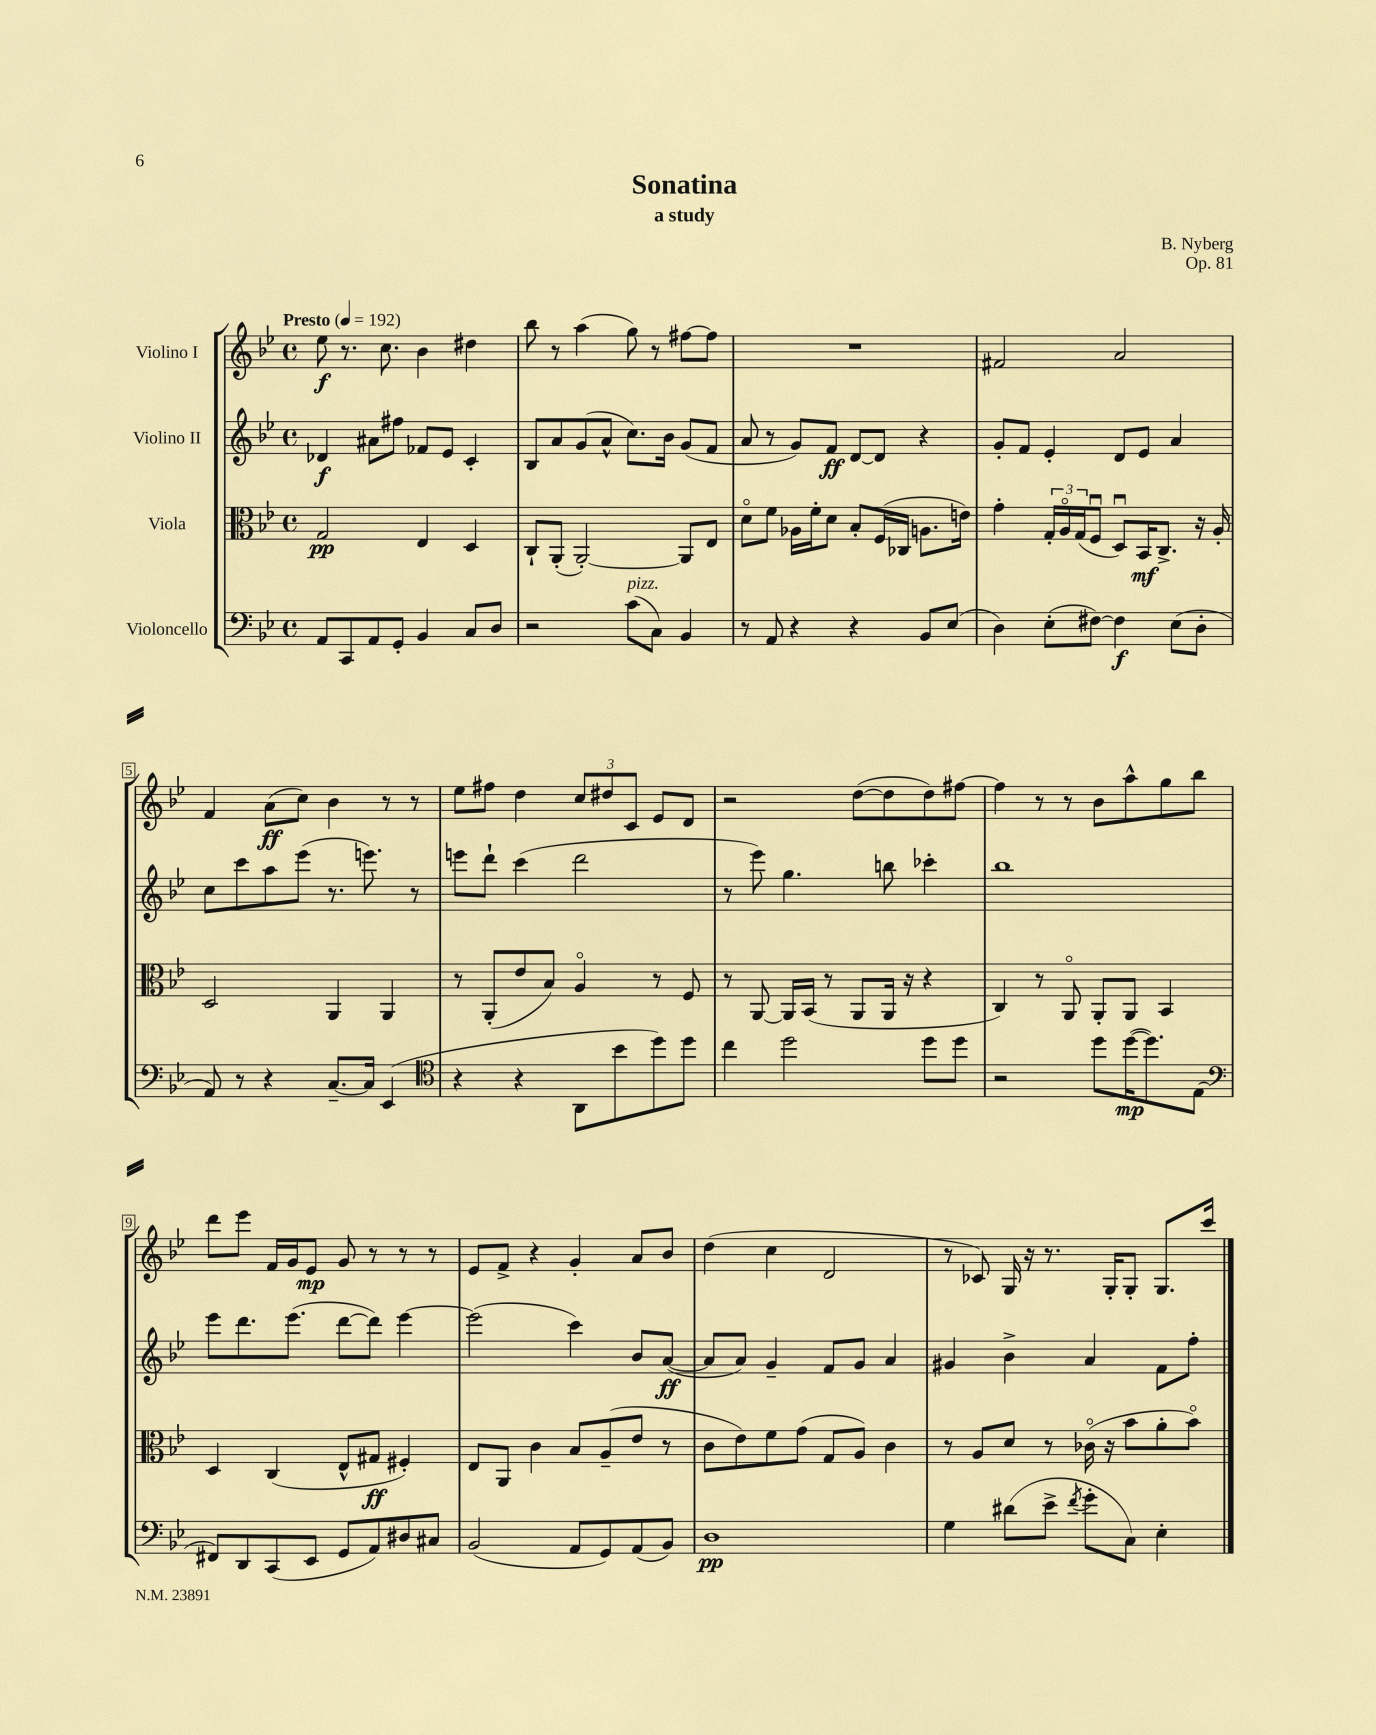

**kern	**kern	**kern	**kern
*staff4	*staff3	*staff2	*staff1
*clefF4	*clefC3	*clefG2	*clefG2
*k[b-e-]	*k[b-e-]	*k[b-e-]	*k[b-e-]
*M4/4	*M4/4	*M4/4	*M4/4
*met(c)	*met(c)	*met(c)	*met(c)
*MM192	*MM192	*MM192	*MM192
8AA	2G	4d-	8ee-
8CC	.	.	8.r
8AA	.	8a#	.
.	.	.	8.cc
8GG'	.	8ff#	.
4BB-	4E-	8f-	4b-
.	.	8e-	.
8C	4D	4c'	4dd#
8D	.	.	.
=	=	=	=
2r	8C`	8B-	8bb-
.	(8AA'	8a	8r
.	[2AA')	(8g	(4aa
.	.	8a^^	.
(8c	.	8.cc)	8gg)
8C)	.	.	8r
.	.	16b-	.
4BB-	8AA]	(8g	[8ff#
.	8E-	8f	8ff#]
=	=	=	=
8r	8do	8a	1r
8AA	8f	8r	.
4r	16A-	8g)	.
.	16f'	.	.
.	8d	8f	.
4r	8B-'	[8d	.
.	(16F	8d]	.
.	16C-	.	.
8BB-	8.A	4r	.
(8E-	.	.	.
.	16e)	.	.
=	=	=	=
4D)	4g'	8g'	2f#
.	.	8f	.
(8E-'	24G'	4e-'	.
.	24Ao	.	.
.	(24G	.	.
[8F#)	8Fu	.	.
4F#]	8Du)	8d	2a
.	16BB-	8e-	.
.	8.C^	.	.
(8E-	.	4a	.
8D'	16r	.	.
.	16A'	.	.
=	=	=	=
8AA)	2D	8cc	4f
8r	.	8ccc	.
4r	.	8aa	(8a
.	.	(8eee-	8cc)
[8.C~	4AA	8.r	4b-
16C]	.	8.eee)	.
(4EE-	4AA	.	8r
.	.	8r	8r
=	=	=	=
*clefC4	*	*	*
4r	8r	8eee	8ee-
.	(8AA'	8ddd`	8ff#
4r	8e-	(4ccc	4dd
.	8B-)	.	.
8AA	4Ao	2ddd	12cc
.	.	.	12dd#
8b-	.	.	.
.	.	.	12c
8dd)	8r	.	8e-
8dd	8F	.	8d
=	=	=	=
4cc	8r	8r	2r
.	[8AA	8eee-)	.
2dd	16AA]	4.gg	.
.	(16BB-	.	.
.	8r	.	.
.	8AA	.	([8dd
.	16AA	8bb	8dd]
.	16r	.	.
8dd	4r	4ccc-'	8dd)
8dd	.	.	[8ff#
=	=	=	=
2r	4C)	1bb-	4ff#]
.	8r	.	8r
.	8AAo	.	8r
8dd	8AA'	.	8b-
([16dd	8AA	.	8aa^^
8.dd])	.	.	.
.	4BB-	.	8gg
(8E-	.	.	8bb-
=	=	=	=
*clefF4	*	*	*
8FF#)	4D	8eee-	8ddd
8DD	.	8.ddd	8eee-
(8CC	(4C	.	16f
.	.	(8.eee-	16g
8EE-	.	.	8e-
8GG	8E-^^	[8ddd	8g
8AA)	8G#	8ddd])	8r
8D#	4F#')	[4eee-	8r
8C#	.	.	8r
=	=	=	=
(2BB-	8E-	(2eee-]	8e-
.	8AA	.	8f^
.	4c	.	4r
8AA	8B-	4ccc)	4g'
8GG)	(8A~	.	.
(8AA	8e-	8b-	8a
8BB-)	8r	([8a	8b-
=	=	=	=
1D	8c	8a]	(4dd
.	8e-)	8a)	.
.	8f	4g~	4cc
.	(8g	.	.
.	8G	8f	2d
.	8A)	8g	.
.	4c	4a	.
=	=	=	=
4G	8r	4g#	8r
.	8A	.	8c-)
(8d#	8d	4b-^	16G
.	.	.	16r
8e-^	8r	.	8.r
8qf	.	.	.
8g'	(16c-o	4a	.
.	16r	.	16G'
8C)	8b-	.	8G'
4E-'	8a'	8f	8.G
.	8b-o)	8ff'	.
.	.	.	16ccc
==	==	==	==
*-	*-	*-	*-
